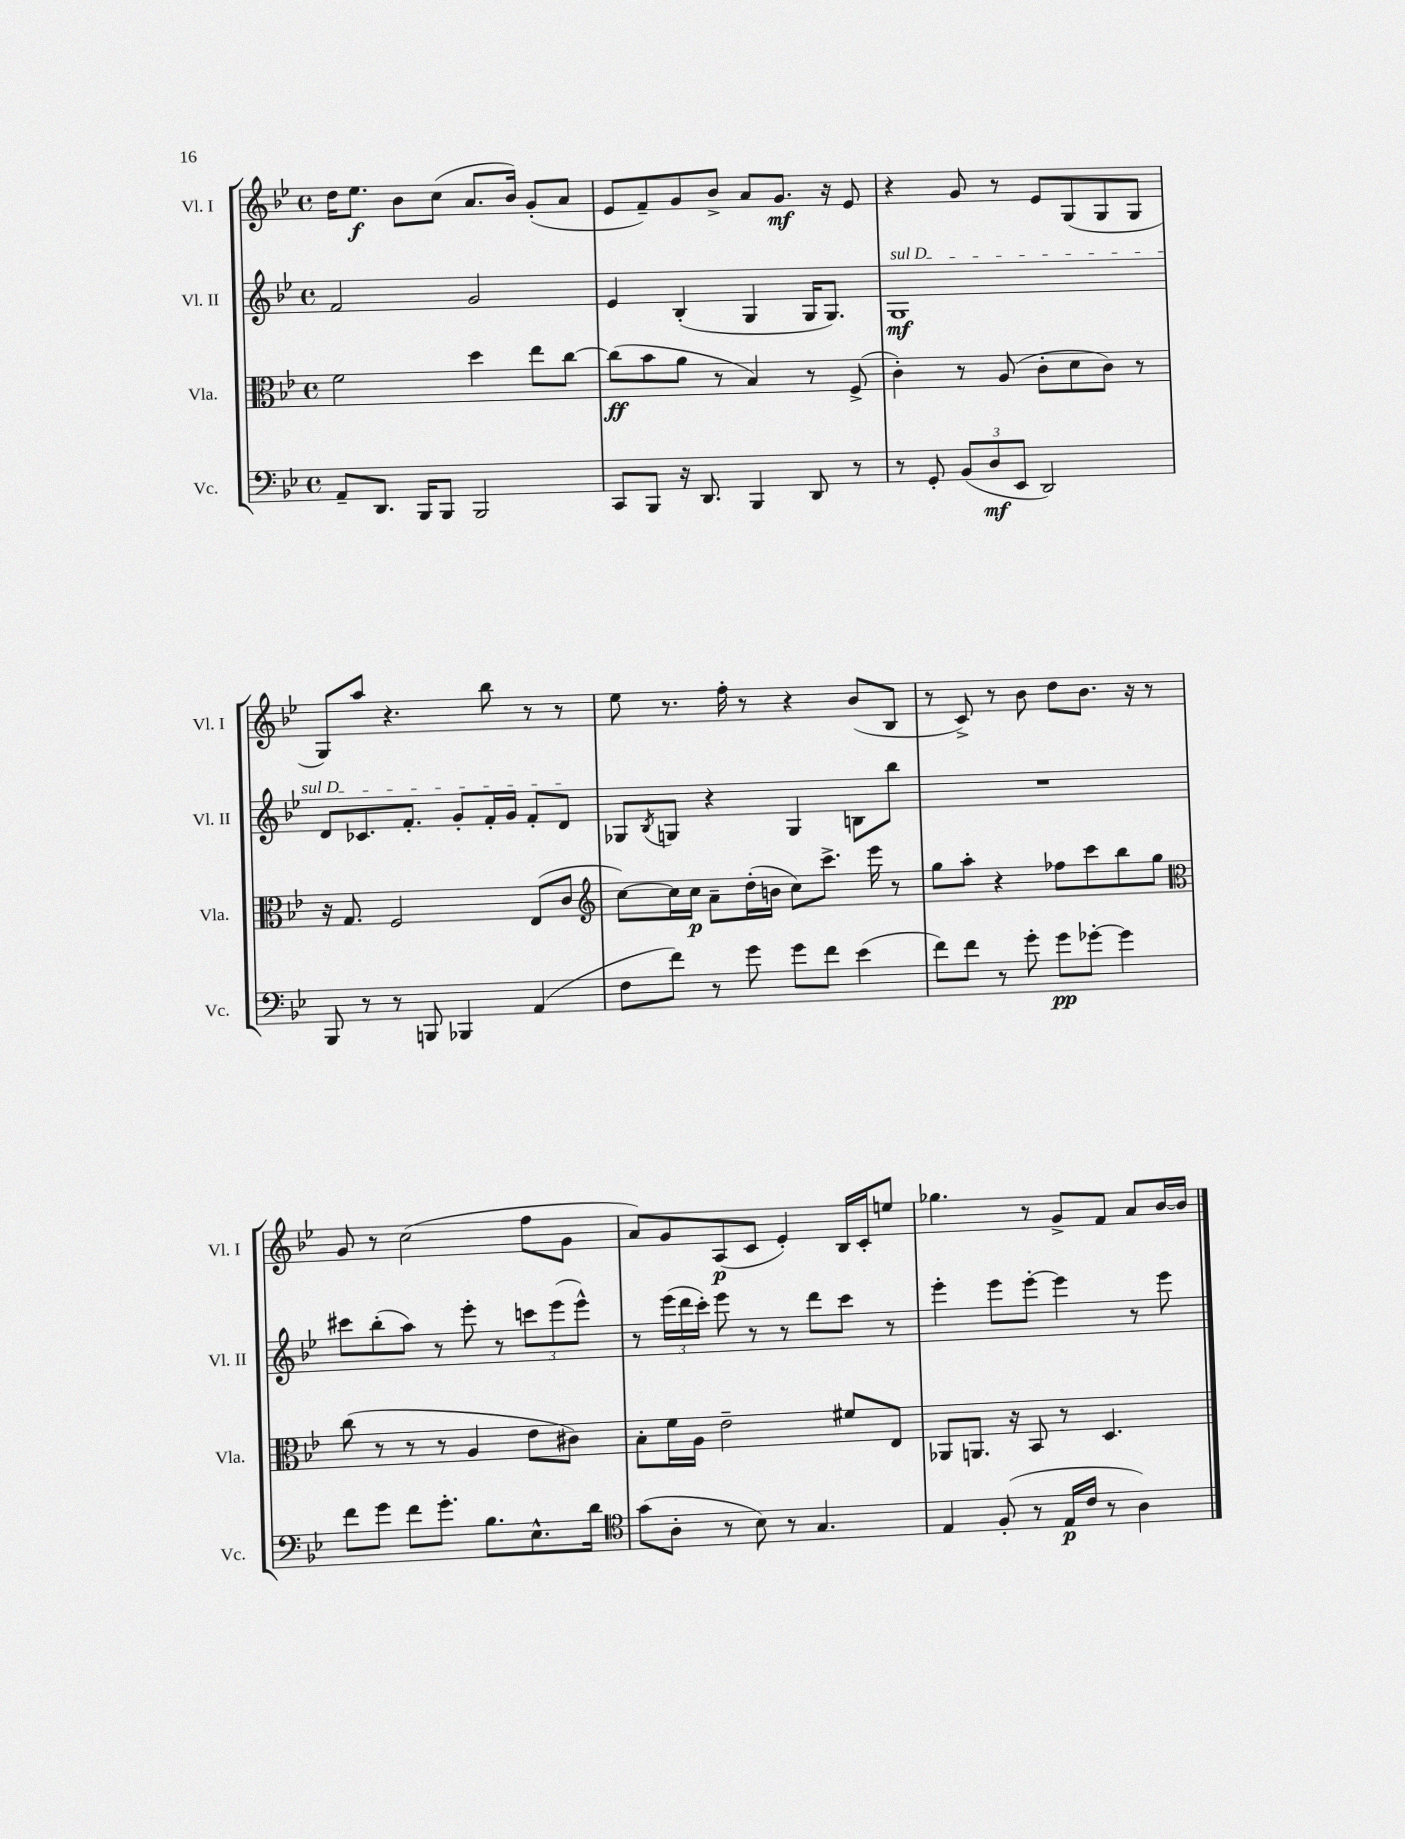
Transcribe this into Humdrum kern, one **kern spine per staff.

**kern	**kern	**kern	**kern
*staff4	*staff3	*staff2	*staff1
*clefF4	*clefC3	*clefG2	*clefG2
*k[b-e-]	*k[b-e-]	*k[b-e-]	*k[b-e-]
*M4/4	*M4/4	*M4/4	*M4/4
*met(c)	*met(c)	*met(c)	*met(c)
8AA~/L	2f\	2f/	16dd\LK
.	.	.	8.ee-\J
8.DD/J	.	.	.
.	.	.	8b-\L
16BBB-/LK	.	.	.
8BBB-/J	.	.	(8cc\J
2BBB-/	4dd\	2g/	8.a/L
.	.	.	16b-/Jk)
.	8ee-\L	.	(8g'/L
.	[8cc\J	.	8a/J
=	=	=	=
8CC/L	(8cc\]L	4e-/	8e-/L
8BBB-/J	8b-\	.	8f~/)
16r	8a\J	(4B-'/	8g/
8.DD/	.	.	.
.	8r	.	8b-^/J
4BBB-/	4B-/)	4G/	8a/L
.	.	.	8.g/J
8DD/	8r	16G/LK	.
.	.	8.G/J)	16r
8r	(8F^/	.	8e-/
=	=	=	=
8r	4c'\)	1G	4r
8GG'/	.	.	.
(12BB-/L	8r	.	8g/
12D/	.	.	.
.	(8A/	.	8r
12EE-/J	.	.	.
2DD/)	8c'\L	.	8e-/L
.	8d\	.	(8G/
.	8c\J)	.	8G/
.	8r	.	8G/J
=	=	=	=
8BBB-/	16r	8d/L	8G/L)
.	8.G/	.	.
8r	.	8.c-/	8aa/J
8r	2F/	.	4.r
.	.	8.f'/J	.
8BBB/	.	.	.
4BBB-/	.	8g'/L	.
.	.	16f'/L	8bb-\
.	.	16g/JJ	.
(4AA/	(8E-/L	8f'/L	8r
.	8c/J	8d/J	8r
=	=	=	=
*	*clefG2	*	*
8F\L	[8cc\L)	8G-/L	8ee-\
.	.	8qB-/	.
8f\J)	16cc\]L	8G/J	8.r
.	16cc\JJ	.	.
8r	8a~\L	4r	.
.	.	.	16ff'\
8g\	(16dd'\L	.	8r
.	16b\JJ	.	.
8g\L	8cc\L)	4G/	4r
8f\J	8.ccc^\J	.	.
(4e-\	.	8B\L	(8b-/L
.	16eee-\	.	.
.	8r	8bb-\J	8B-/J
=	=	=	=
8f\L)	8gg\L	1r	8r
8f\J	8aa'\J	.	8c^/)
8r	4r	.	8r
8g'\	.	.	8b-\
8g\L	8ff-\L	.	8dd\L
[8g-'\J	8ccc\	.	8.b-\J
4g-\]	8bb-\	.	.
.	.	.	16r
.	8gg\J	.	8r
=	=	=	=
*	*clefC3	*	*
8f\L	(8cc\	8ccc#\L	8g/
8g\J	8r	(8bb-'\	8r
8f\L	8r	8aa\J)	(2cc\
8.g'\J	8r	8r	.
.	4A/	8eee-'\	.
8.B-\L	.	.	.
.	.	8r	.
8.E-^^\	8e-\L	12ccc\L	8ff\L
.	.	(12eee-\	.
.	8c#\J)	.	8g\J
.	.	12eee-^^\J)	.
16d\Jk	.	.	.
=	=	=	=
*clefC4	*	*	*
(8g\L	8B-'\L	8r	8a/L)
8A'\J	16f\L	(24eee-\LL	8g/
.	.	24ddd\	.
.	16A\JJ	.	.
.	.	24ccc'\JJ)	.
8r	2e-~\	8eee-\	(8A/
8B-\)	.	8r	8c/J
8r	.	8r	4e-'/)
4.G/	.	8ddd\L	.
.	8f#/L	8ccc\J	16B-/LL
.	.	.	16c'/J
.	8E-/J	8r	8ee/J
=	=	=	=
4E-/	8AA-/L	4eee-'\	4.gg-\
.	8.AA/J	.	.
(8F'/	.	8eee-\L	.
.	16r	.	.
8r	8BB-/	[8eee-'\J	8r
16E-/LL	8r	4eee-\]	8g^/L
16c/JJ	.	.	.
8r	4.D/	.	8f/J
4A\)	.	8r	8a/L
.	.	8eee-\	[16b-/L
.	.	.	16b-/]JJ
==	==	==	==
*-	*-	*-	*-
